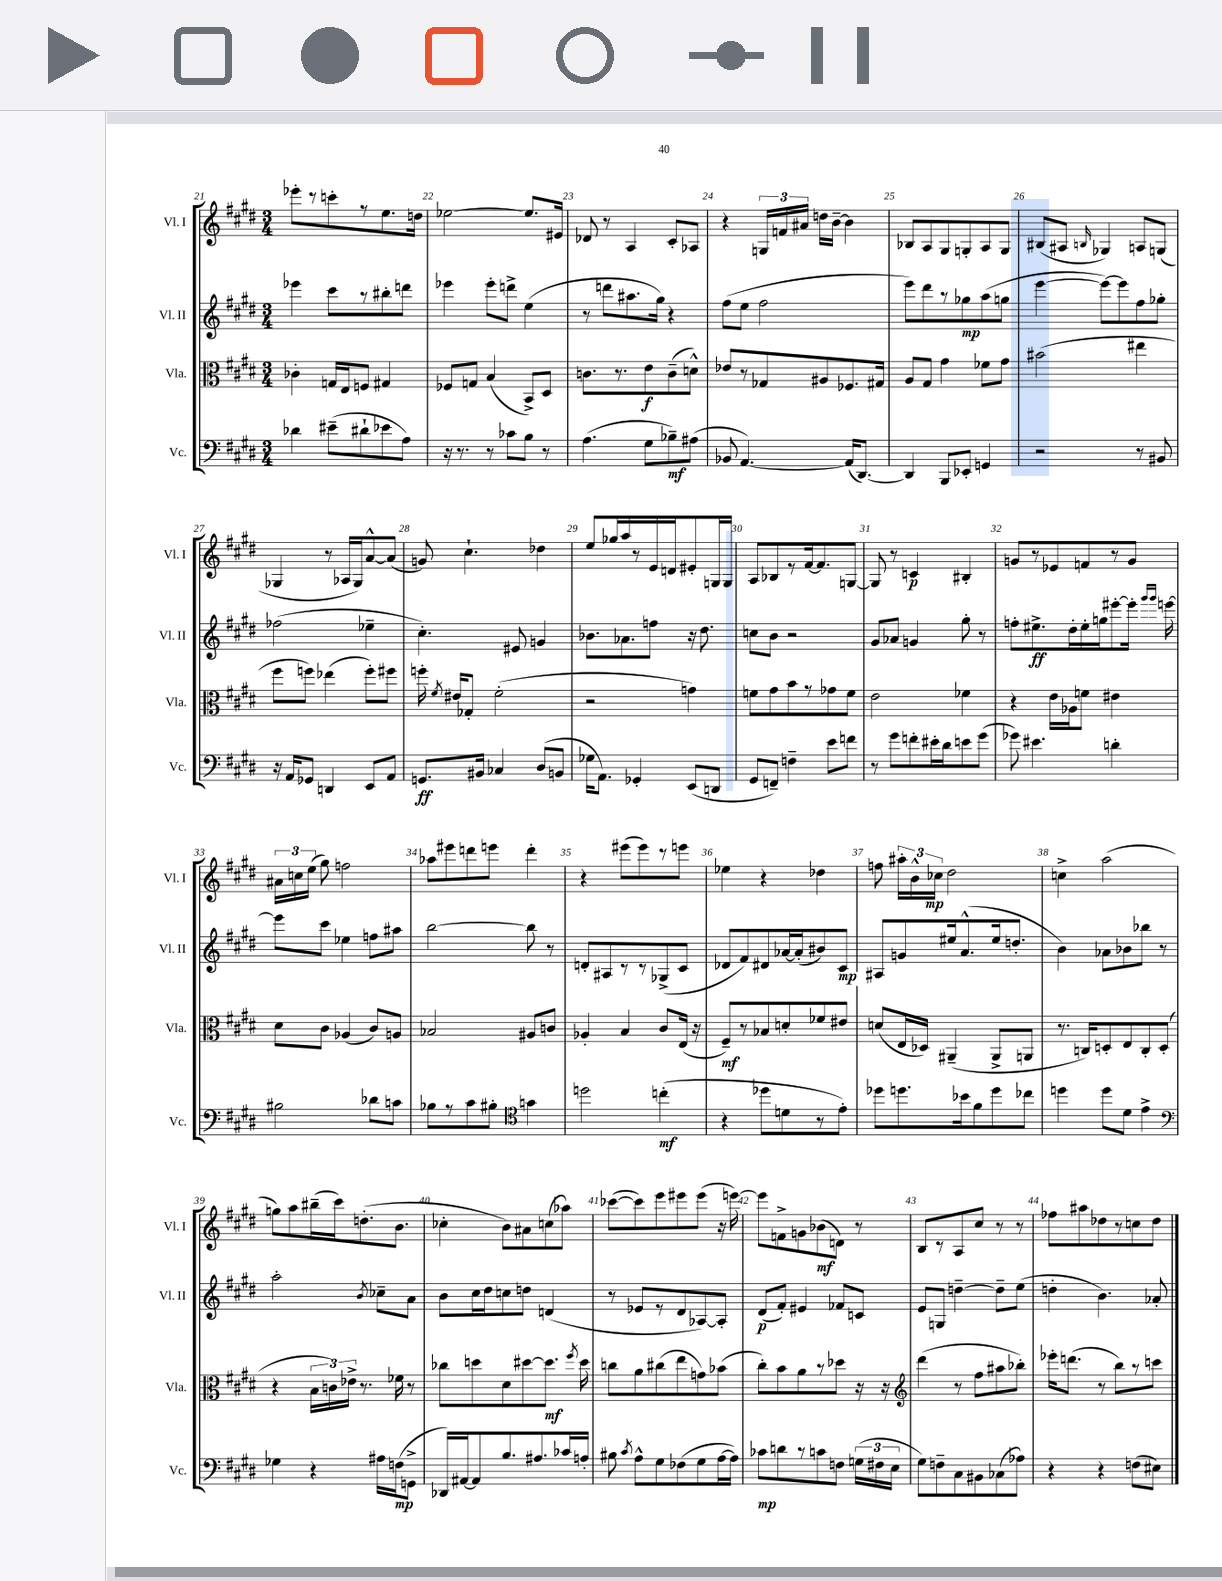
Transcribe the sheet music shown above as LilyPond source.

<<
\new StaffGroup <<
\new Staff = "s0" \with { instrumentName = "Vl. I" shortInstrumentName = "Vl. I" } {
    \clef treble \key e \major \numericTimeSignature \time 3/4
    \autoBeamOff ees'''8[-. r8 c'''8-. r8 e''8. d''16] |
    ees''2~ ees''8.[ eis'16] |
    des'8 r8 a4 cis'8[-. aes8] |
    r4 \tuplet 3/2 { g16[ f'16 ais'16] } d''16[ b'16]~-- b'4 |
    bes8[ a8 gis8 g8-. a8 g8] |
    bis8[( ais8] \grace { b16 } ges4) a8[ g8]( |
    ges4 r8 aes16[ ges16) a'8~-^ a'8]( |
    g'8) cis''4.-! des''4 |
    e''8[ ges''16 a''16 r8 e'16 d'16 eis'8-. g16 g16] |
    a8[ bes8 r8 fis'16~ fis'8. g8]~ |
    g8 r8 c'4\p bis4-. |
    g'8[ r8 ees'8 f'8 r8 g'8] |
    \tuplet 3/2 { ais'16[ c''16 e''16]( } gis''8) f''2 |
    aes''8[ eis'''8 d'''8 e'''8] d'''4-. |
    r4 eis'''8[( eis'''8) r8 e'''8] |
    ees''4 r4 des''4 |
    f''8 \tuplet 3/2 { ais''16[-. b'16-^ ces''16]\mp } dis''2 |
    c''4-> a''2( |
    g''8[) a''8 bis''16--( cis'''16) d''8.-.( b'8.] |
    ces''4-. b'8[) ais'8 c''8( aes''8]) |
    ces'''8[~( ces'''8) e'''8 eis'''8 eis'''8]( r16 e'''16~) |
    e'''8[ f'8-> g'8 bes'8\mf( d'8]) r8 |
    b8[ r8 a8 cis''8] r8 r8 |
    fes''8[ ais''8 des''8 r8 c''8 des''8] \bar "|." |
}
\new Staff = "s1" \with { instrumentName = "Vl. II" shortInstrumentName = "Vl. II" } {
    \clef treble \key e \major \numericTimeSignature \time 3/4
    \autoBeamOff ees'''4 cis'''8[ r8 bis''8-. d'''8] |
    ees'''4 ees'''8[-. d'''8]-> e''4( |
    r8 d'''8[ ais''8. gis''16]) r4 |
    fis''8[( e''8] fis''2 |
    e'''8[) dis'''8 r8 ges''8\mp a''8( g''8] |
    e'''4~ e'''8[~) e'''8 fis''8 ges''8]-. |
    fes''2( ees''4-- |
    cis''4.-.) eis'8 g'4 |
    bes'8.[ aes'8. f''8] r16 dis''8. |
    c''8[ b'8] r2 |
    gis'8[ aes'8] g'4 gis''8-. r8 |
    f''8[-. eis''8.->\ff dis''16-. eis''16-. g''16 eis'''8~-. eis'''16]-. \grace { gis'''16[ gis'''16] } e'''16~ |
    e'''8[ cis'''8] ees''4 f''8[ ais''8] |
    b''2~ b''8 r8 |
    d'8[-. ais8 r8 r8 ges8->( cis'8] |
    des'8[ fis'8) dis'8 aes'16~ aes'16-.( bis'8) cis'8]\mp |
    ais8[ g'8 eis''16 a'8.-^( eis''16 d''8.]-. |
    b'4) aes'8[ bes'8 bes''8] r8 |
    a''2-. \acciaccatura { b'8 } ces''8[-- a'8] |
    b'8[ cis''16 dis''16 c''8 d''8] d'4( |
    r8 ees'8[ r8 dis'8 aes8~) aes8]-. |
    dis'8[\p( fis'8]-.) eis'4 fes'8[ c'8] |
    e'8[ g8] d''4~-- d''8[-- e''8]( |
    d''4-. b'4.) aes'8-. \bar "|." |
}
\new Staff = "s2" \with { instrumentName = "Vla." shortInstrumentName = "Vla." } {
    \clef alto \key e \major \numericTimeSignature \time 3/4
    \autoBeamOff ces'4-. g16[ e16 f8] gis4 |
    fes8[ g8] b4( b,8[->) dis8] |
    c'8.[ r8. e'8\f c'8--( d'8]-^) |
    ees'8[ r8 ges8 ais8 fes8. gis16] |
    a8[ gis8] gis'4 fes'8[ gis'8] |
    bis'2( eis''4 |
    fis''8[ f''8]) ees''4( f''8[-.) fis''8] |
    f''16-. \acciaccatura { fis'8 } eis'16[ ges8]-. fis'2-.( |
    r2 g'4) |
    f'8[ gis'8 b'8 r8 ges'8 f'8] |
    e'2 fes'4 |
    r4 e'16[ aes16 f'8] eis'4 |
    dis'8[ cis'8] aes4( cis'8[) a8] |
    bes2 ais8[ c'8] |
    aes4-. b4 cis'8[ e16]( r16 |
    fis8[--\mf) r8 bes8 d'8-. fes'8 eis'8] |
    d'8[( e16 des16]) ais,4--( ais,8[-> a,8] |
    r8. c16[) d8-. e8 c8-. d8]-.( |
    r4 \tuplet 3/2 { b16[ c'16) ees'16]-> } r8. fes'16 r8 |
    ces''8[ d''8 dis'8 dis''8~ dis''8.]\mf \acciaccatura { fis''8 } dis''16 |
    c''8[ a'8 cis''8( e''8 g'8) bes'8]( |
    cis''8[-.) b'8 a'8 r8 des''8] r16 r16 |
    \clef treble dis'''4( r8 fis''8[ ais''8 bes''8]-.) |
    ees'''16[-. d'''8.]( r8 b''8[) r8 c'''8] \bar "|." |
}
\new Staff = "s3" \with { instrumentName = "Vc." shortInstrumentName = "Vc." } {
    \clef bass \key e \major \numericTimeSignature \time 3/4
    \autoBeamOff des'4 eis'8[--( dis'8-! ees'8 a8]) |
    r16 r8. r8 ces'8[ b8] r8 |
    a4.( gis8[ bes8--\mf) ais8]( |
    bes,8 a,4.~) a,16[( dis,8.]~) |
    dis,4 b,,8[ ees,8]-. g,4 |
    r2 r8 bis,8 |
    r16 a,16[ ges,8] d,4 e,8[ a,8] |
    g,8.[\ff bis,16] ces4 dis8[( b,8] |
    ges16[ a,8.]) ges,4-. e,8[( d,8] |
    gis,8[ f,8]--) f4-- e'8[ f'8] |
    r8 gis'8[ f'8-. eis'16-. dis'16 e'8 gis'8]( |
    ges'8) eis'4. d'4-. |
    bis2 des'8[ c'8] |
    bes8[ r8 cis'8 bis8]-. \clef tenor g'4 |
    d''2 c''4-.\mf( |
    r4 des''8[ d'8 r8 e'8]-.) |
    des''8[ d''8. bes'16 fis'8 d''8 ces''8] |
    d''4 d''8[ dis'8] e'4-> |
    \clef bass ges4 r4 ais16[ f16\mp( g,8]-> |
    des,16[) ais,16~ ais,8 b8. ais8. ces'16 a16]-. |
    bis8 \acciaccatura { cis'8 } a8[-^ gis8 fes8( gis8 a16~ a16]) |
    ces'8[\mp d'8 r8 c'8 f8] \tuplet 3/2 { g16[( fis16 e16] } |
    gis8[) f8-- cis8 bis,8 ces8( aes8]) |
    r4 r4 f8[( eis8]) \bar "|." |
}
>>
>>
\layout { \context { \Score currentBarNumber = #21 \override BarNumber.break-visibility = ##(#f #t #t) barNumberVisibility = #all-bar-numbers-visible } }
